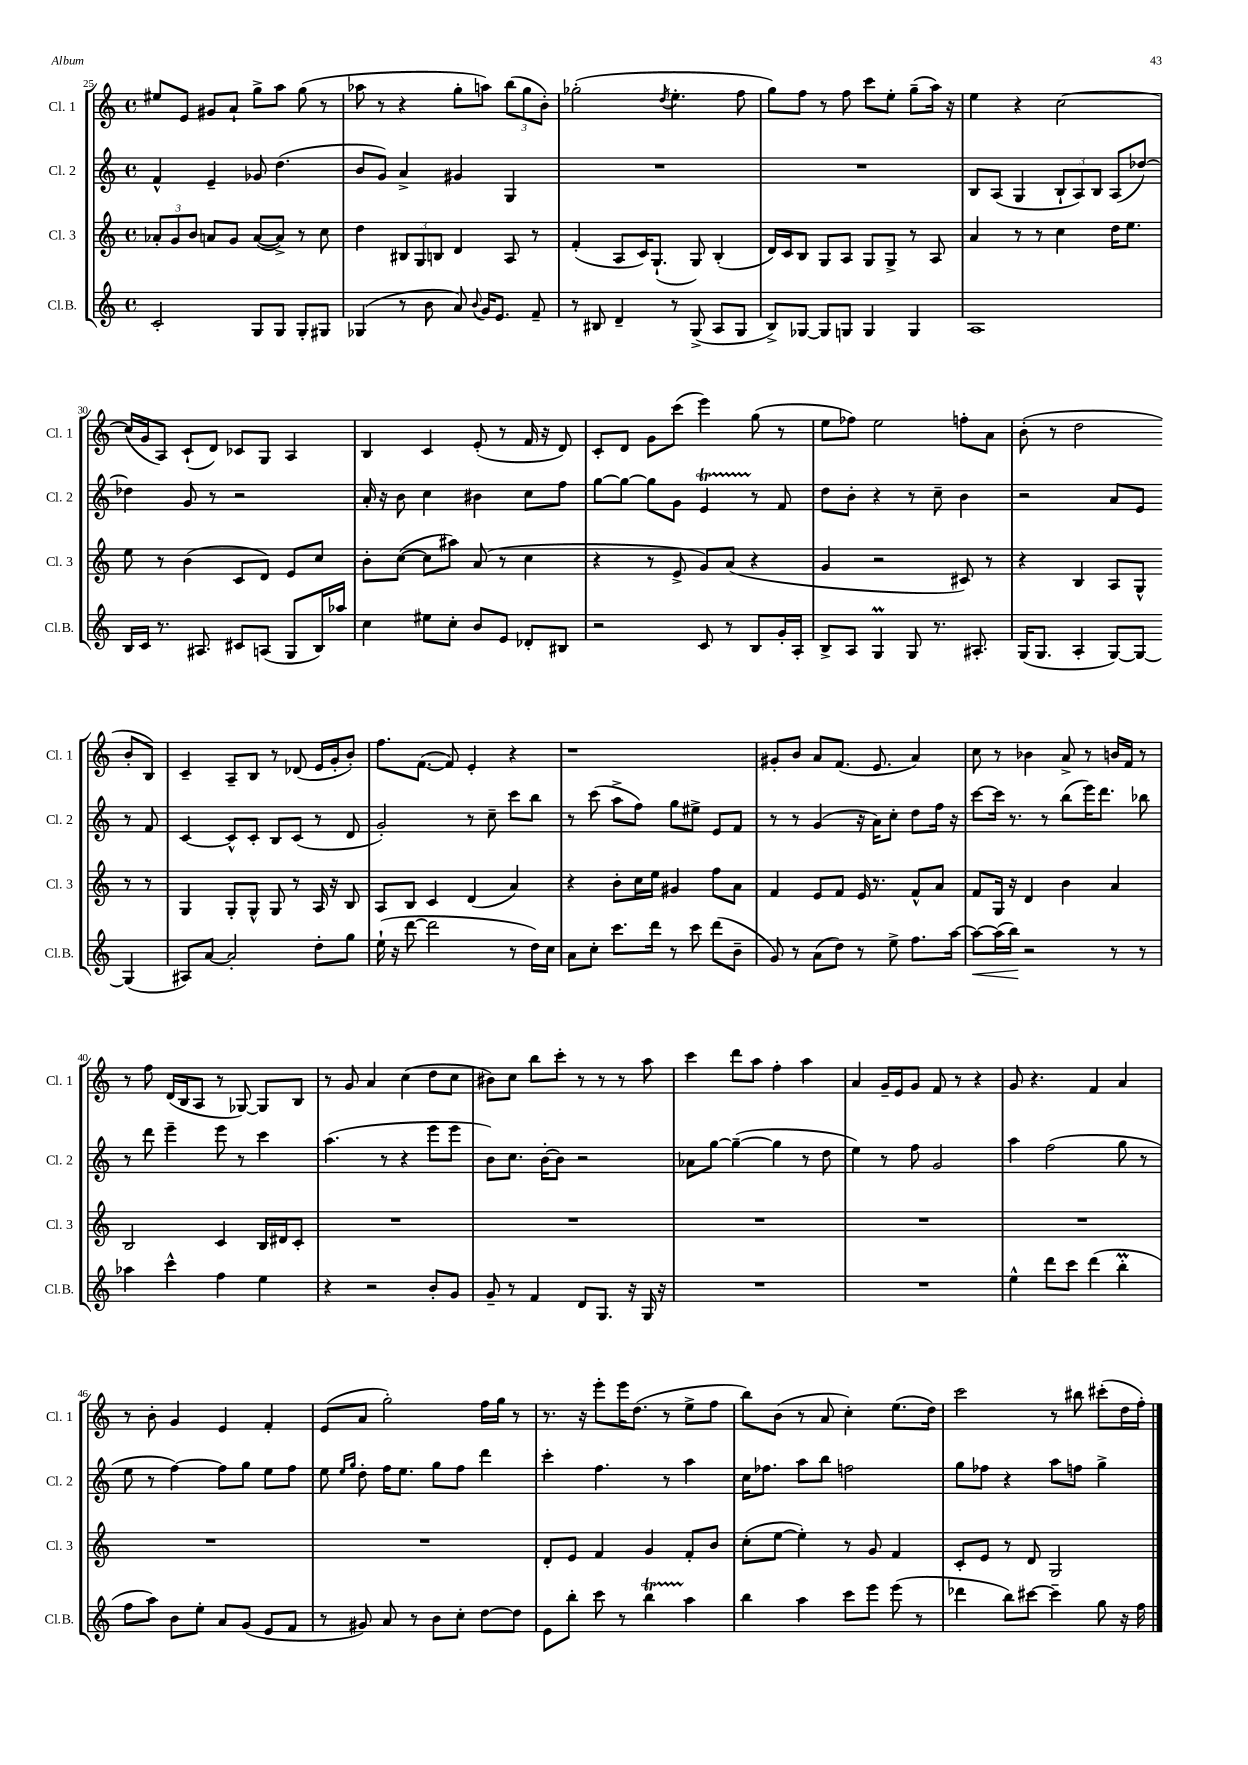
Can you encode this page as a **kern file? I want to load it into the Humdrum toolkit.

**kern	**kern	**kern	**kern
*staff4	*staff3	*staff2	*staff1
*clefG2	*clefG2	*clefG2	*clefG2
*k[]	*k[]	*k[]	*k[]
*M4/4	*M4/4	*M4/4	*M4/4
*met(c)	*met(c)	*met(c)	*met(c)
2c'/	12a-'/L	4f^^/	8ee#/L
.	12g/	.	.
.	.	.	8e/J
.	12b/J	.	.
.	8a/L	4e~/	8g#/L
.	8g/J	.	8a`/J
8G/L	([8a/L	8g-/	8gg^\L
8G/J	8a^/]J)	(4.dd\	8aa\J
8G'/L	8r	.	(8gg\
8G#/J	8cc\	.	8r
=	=	=	=
(4G-/	4dd\	8b/L	8aa-\
.	.	8g/J)	8r
8r	12B#/L	4a^/	4r
.	12G/	.	.
8b\	.	.	.
.	12B/J	.	.
8a/)	4d/	4g#/	8gg'\L
8qqb/	.	.	.
16g/LK	.	.	8aa\J)
8.e/J	.	.	.
.	8A/	4G/	(12bb\L
.	.	.	12gg\
8f~/	8r	.	.
.	.	.	12b'\J)
=	=	=	=
8r	(4f'/	1r	(2gg-'\
8B#/	.	.	.
4d~/	8A/L	.	.
.	16c/K)	.	.
.	(8.G`/J	.	.
.	.	.	8qdd/
8r	.	.	4.ee'\
(8G^/	8G/)	.	.
8A/L	(4B'/	.	.
8G/J	.	.	8ff\
=	=	=	=
8B^/L)	16d/LL)	1r	8gg\L)
.	16c/J	.	.
[8G-/J	8B/J	.	8ff\J
8G-/]L	8G/L	.	8r
8G/J	8A/J	.	8ff\
4G/	8G/L	.	8ccc\L
.	8G^/J	.	8ee'\J
4G/	8r	.	(8gg~\L
.	8A/	.	16aa\Jk)
.	.	.	16r
=	=	=	=
1A	4a/	8B/L	4ee\
.	.	(8A/J	.
.	8r	4G/	4r
.	8r	.	.
.	4cc\	12B`/L	[2cc\
.	.	12A/)	.
.	.	12B/J	.
.	16dd\LK	(8A/L	.
.	8.ee\J	.	.
.	.	[8dd-/J)	.
=	=	=	=
16B/LL	8ee\	4dd-\]	(16cc/]LL
16c/JJ	.	.	16g/J
8.r	8r	.	8A/J)
.	(4b\	8g/	(8c`/L
8.A#/	.	.	.
.	.	8r	8d/J)
8c#/L	8c/L	2r	8c-/L
(8A/J	8d/J)	.	8G/J
8G/L	8e/L	.	4A/
16B/L)	8cc/J	.	.
16aa-/JJ	.	.	.
=	=	=	=
4cc\	8b'\L	16a'/	4B/
.	.	16r	.
.	([8cc\J	8b\	.
8ee#\L	8cc\]L	4cc\	4c/
8cc'\J	8aa#\J)	.	.
8b/L	(8a/	4b#\	(8e'/
8e/J	8r	.	8r
8d-'/L	4cc\	8cc\L	16f/
.	.	.	16r
8B#/J	.	8ff\J	8d/)
=	=	=	=
2r	4r	[8gg\L	8c'/L
.	.	8gg\_J	8d/J
.	8r	8gg\]L	8g\L
.	8e^/	8g\J	(8ccc\J
8c/	8g/L)	4e/	4eee\)
8r	(8a/J	.	.
8B/L	4r	8r	(8gg\
16g'/L	.	8f/	8r
16A'/JJ	.	.	.
=	=	=	=
8B^/L	4g/	8dd\L	8ee\L
8A/J	.	8b'\J	8ff-\J)
4G/	2r	4r	2ee\
8G/	.	8r	.
8.r	.	8cc~\	.
.	8c#/)	4b\	8ff'\L
8.A#'/	.	.	.
.	8r	.	8a\J
=	=	=	=
(16G/LK	4r	2r	(8b'\
8.G/J	.	.	.
.	.	.	8r
4A'/	4B/	.	2dd\
[8G/L)	8A/L	8a/L	.
8G/_J	8G^^/J	8e/J	.
(4G/]	8r	8r	8b'/L
.	8r	8f/	8B/J)
=	=	=	=
8A#/L)	4G/	[4c/	4c~/
[8a/J	.	.	.
2a'/]	8G'/L	8c^^/]L	8A~/L
.	8G^^/J	8c'/J	8B/J
.	8G/	8B/L	8r
.	8r	(8c/J	(8d-/
8dd'\L	16A/	8r	16e/LL
.	16r	.	16g'/J
8gg\J	8B/	8d/	8b'/J)
=	=	=	=
(16ee`\	8A/L	2g'/)	8.ff\L
16r	.	.	.
[8ddd\	8B/J	.	.
.	.	.	([8.f\J
2ddd\]	4c/	.	.
.	.	.	8f/])
.	(4d/	8r	4e'/
.	.	8cc~\	.
8r	4a/)	8ccc\L	4r
16dd\LL)	.	8bb\J	.
16cc\JJ	.	.	.
=	=	=	=
8a\L	4r	8r	1r
8cc'\J	.	(8ccc\	.
8.ccc\L	8b'\L	8aa^\L	.
.	16cc\L	8ff\J)	.
16ddd\Jk	16ee\JJ	.	.
8r	4g#/	8gg\L	.
8ccc\	.	8ee#^\J	.
(8ddd\L	8ff\L	8e/L	.
8b~\J	8a\J	8f/J	.
=	=	=	=
8g/)	4f/	8r	8g#'/L
8r	.	8r	8b/J
(8a\L	8e/L	(4g/	8a/L
8dd\J)	8f/J	.	(8.f/J
8r	16e/	16r	.
.	8.r	16a\LK)	8.e/
8ee^\	.	8cc'\J	.
8.ff\L	8f^^/L	8dd\L	4a/)
.	8a/J	16ff\Jk	.
[16aa\Jk	.	16r	.
=	=	=	=
8aa\_L	8f/L	[8ccc\L	8cc\
(16aa\]L	16G/Jk	16ccc\]Jk	8r
16bb\JJ)	16r	8.r	.
2r	4d/	.	4b-\
.	.	8r	.
.	4b\	(8bb\L	8a^/
.	.	16eee\K)	8r
.	.	8.ddd\J	.
8r	4a/	.	16b/LL
.	.	.	16f/JJ
8r	.	8bb-\	8r
=	=	=	=
4aa-\	2B/	8r	8r
.	.	8ddd\	8ff\
4ccc^^\	.	4eee~\	(16d/LL
.	.	.	16B/J
.	.	.	8A/J
4ff\	4c/	8eee\	8r
.	.	8r	[8G-/)
4ee\	16B/LL	4ccc\	8G-/]L
.	16d#/J	.	.
.	8c'/J	.	8B/J
=	=	=	=
4r	1r	(4.aa\	8r
.	.	.	8g/
2r	.	.	4a/
.	.	8r	.
.	.	4r	(4cc\
8b'/L	.	8eee\L	8dd\L
8g/J	.	8eee\J	8cc\J
=	=	=	=
8g~/	1r	8b\L)	8b#\L)
8r	.	8.cc\J	8cc\J
4f/	.	.	8bb\L
.	.	[16b'\LK	.
.	.	8b\]J	8ccc'\J
8d/L	.	2r	8r
8.G/J	.	.	8r
.	.	.	8r
16r	.	.	.
16G/	.	.	8aa\
16r	.	.	.
=	=	=	=
1r	1r	8a-\L	4ccc\
.	.	[8gg\J	.
.	.	(4gg~\_	8ddd\L
.	.	.	8aa\J
.	.	4gg\]	4ff'\
.	.	8r	4aa\
.	.	8dd\	.
=	=	=	=
1r	1r	4ee\)	4a/
.	.	8r	16g~/LL
.	.	.	16e/J
.	.	8ff\	8g/J
.	.	2g/	8f/
.	.	.	8r
.	.	.	4r
=	=	=	=
4ee^^\	1r	4aa\	8g/
.	.	.	4.r
8ddd\L	.	(2ff\	.
8ccc\J	.	.	.
(4ddd\	.	.	4f/
4bb'\	.	8gg\	4a/
.	.	8r	.
=	=	=	=
8ff\L	1r	8ee\	8r
8aa\J)	.	8r	8b'\
8b\L	.	[4ff\)	4g/
8ee'\J	.	.	.
8a/L	.	8ff\]L	4e/
(8g/J	.	8gg\J	.
8e/L	.	8ee\L	4f'/
8f/J	.	8ff\J	.
=	=	=	=
8r	1r	8ee\	(8e/L
.	.	16qqee/LL	.
.	.	16qqgg/JJ	.
8g#/)	.	8dd'\	8a/J
8a/	.	16ff\LK	2gg'\)
.	.	8.ee\J	.
8r	.	.	.
8b\L	.	8gg\L	.
8cc'\J	.	8ff\J	.
[8dd\L	.	4ddd\	16ff\LL
.	.	.	16gg\JJ
8dd\]J	.	.	8r
=	=	=	=
8e\L	8d'/L	4ccc'\	8.r
8bb'\J	8e/J	.	.
.	.	.	16r
8ccc\	4f/	4.ff\	8eee'\L
8r	.	.	16eee\K
.	.	.	(8.dd\J
4bb\	4g/	.	.
.	.	8r	8r
4aa\	8f'/L	4aa\	8ee^\L
.	8b/J	.	8ff\J
=	=	=	=
4bb\	(8cc'\L	16cc\LK	8bb\L)
.	.	8.ff-\J	.
.	[8ee\J	.	(8b\J
4aa\	4ee'\])	8aa\L	8r
.	.	8bb\J	8a/
8ccc\L	8r	2ff\	4cc'\)
8eee\J	8g/	.	.
(8eee\	4f/	.	(8.ee\L
8r	.	.	.
.	.	.	16dd\Jk)
=	=	=	=
4ddd-\	8c'/L	8gg\L	2ccc\
.	8e/J	8ff-\J	.
8bb\L)	8r	4r	.
[8ccc#\J	8d/	.	.
4ccc#~\]	2G/	8aa\L	8r
.	.	8ff\J	8bb#\
8gg\	.	4gg^\	(8ccc#'\L
16r	.	.	16dd\L
16ff\	.	.	16ff'\JJ)
==	==	==	==
*-	*-	*-	*-
